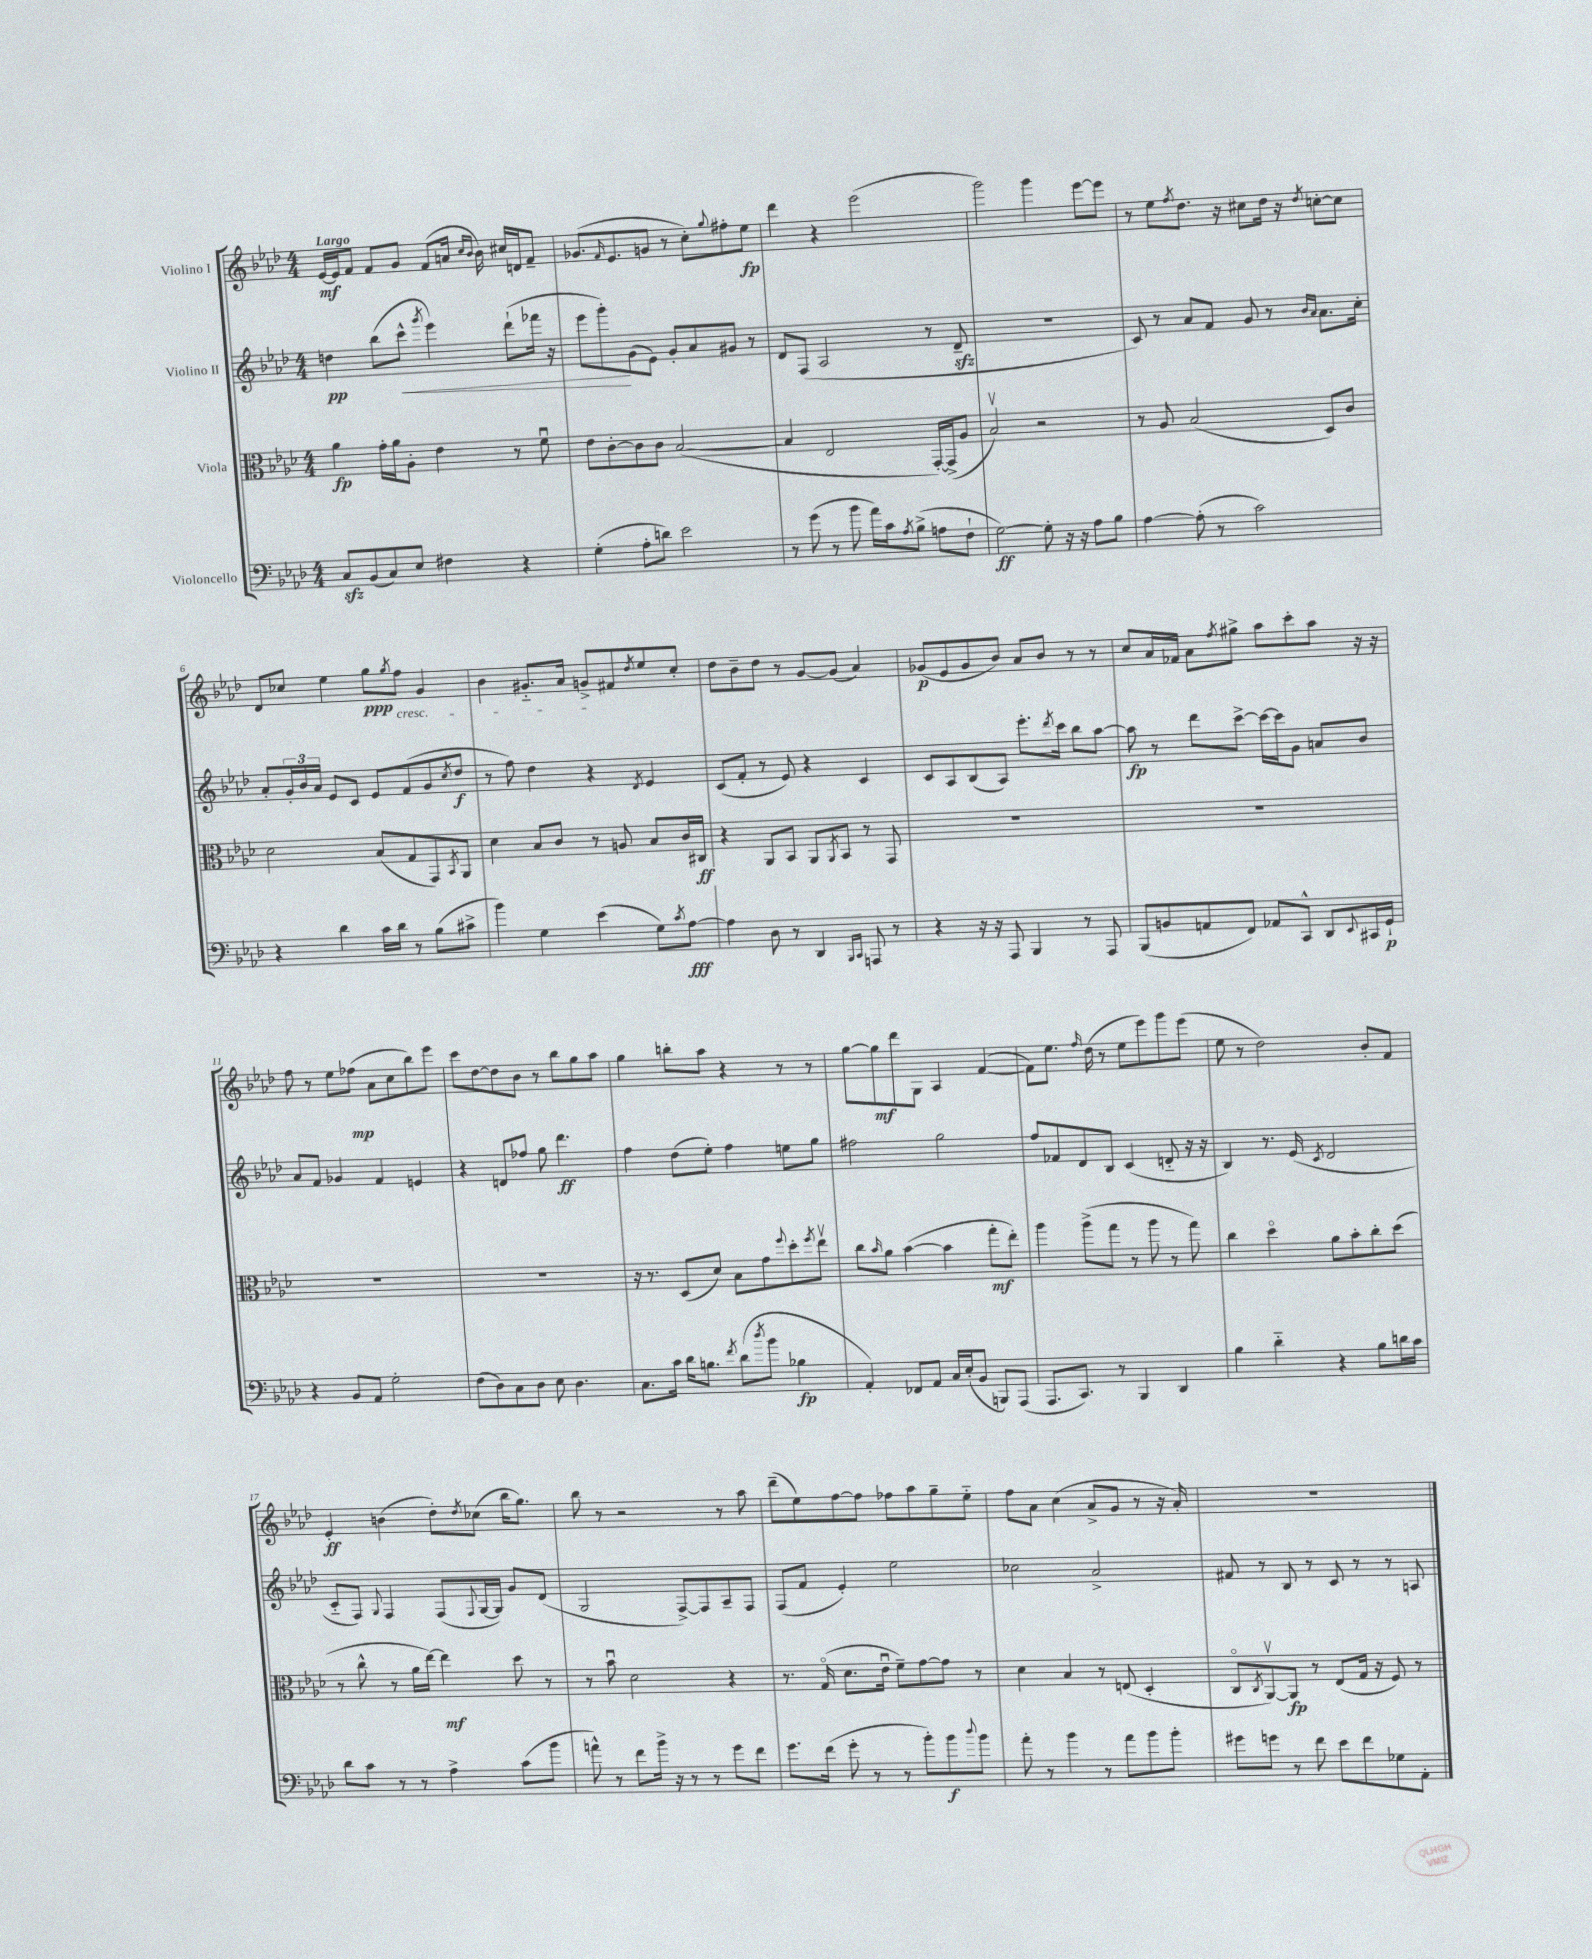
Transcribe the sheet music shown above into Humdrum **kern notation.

**kern	**kern	**kern	**kern
*staff4	*staff3	*staff2	*staff1
*clefF4	*clefC3	*clefG2	*clefG2
*k[b-e-a-d-]	*k[b-e-a-d-]	*k[b-e-a-d-]	*k[b-e-a-d-]
*M4/4	*M4/4	*M4/4	*M4/4
8C	4a-	4dd	[16e-
.	.	.	16e-]
(8BB-	.	.	8f
8C)	16g'	(8bb-	8f
.	16a-	.	.
8E-	8A-'	8ccc^^	8g
.	.	8qggg	.
4F#	4e-	4eee-)	(8f
.	.	.	16a
.	.	.	16qqcc
.	.	.	16qqb-
.	.	.	16b-)
4r	8r	(8ddd-`	16cc#
.	.	.	16d
.	8fu	16fff-	8f~
.	.	16r	.
=	=	=	=
(4G'	8e-	8eee-	(8.g-
.	[8c'	8ggg')	.
.	.	.	16qqf
.	.	.	8.e-
8A-'	8c]	(8g	.
8d)	8c	8e-)	8g
2e-	([2B-	8g'	8r
.	.	8a-	8cc')
.	.	.	8qqgg
.	.	8g#	8ff#'
.	.	8r	8ee-
=	=	=	=
8r	4B-]	8d-	4ddd-
(8g	.	(8F	.
8r	2E-	2A-	4r
8b-	.	.	.
16a-)	.	.	(2eee-
16c	.	.	.
8qA-	.	.	.
(8B-^	.	.	.
8A	[16GG')	8r	.
.	(16GG^]	.	.
8F`	8A-	8d-~	.
=	=	=	=
[2G)	2B-v)	1r	2ggg)
8G']	2r	.	4ggg
16r	.	.	.
16r	.	.	.
8A-	.	.	[8eee-
8B-	.	.	8eee-]
=	=	=	=
[4A-	8r	8c)	8r
.	8A-	8r	8ee-
.	.	.	8qff
(8A-']	(2B-	8a-	8.dd-
8r	.	8f	.
.	.	.	16r
2c)	.	8g	8cc#
.	.	8r	16dd-
.	.	.	16r
.	.	16qqb-	.
.	.	16qqa-	8qdd-
.	8D-)	8.a-	[8cc'
.	8c	.	8cc]
.	.	16cc'	.
=	=	=	=
4r	2d-	8a-'	8d-
.	.	24g'	8cc-
.	.	24b-	.
.	.	24a-	.
4d-	.	8e-	4ee-
.	.	8c	.
16c	(8B-	8e-	8gg
16d-	.	.	.
.	.	.	8qgg
8r	8G	(8f	8ff
(8B-	8GG)	8g	4g
.	8qBB-	8qcc	.
8c#^	8AA-	8dd-	.
=	=	=	=
4b-)	4d-	8r	4b-
.	.	8ff)	.
4G	8B-	4dd-	8.g#'~
.	8c	.	.
.	.	.	16a-
(4e-	8r	4r	8g^
.	8A	.	8f#
.	.	8qd-	8qdd-
8G)	8B-	4e-	8ee-
8qc	.	.	.
[8A-	16c	.	8cc'
.	16C#	.	.
=	=	=	=
4A-]	4r	(8c	8dd-
.	.	8f'	8b-~
8D-	8AA-	8r	8dd-
8r	8BB-	8e-)	8r
4DD-	8AA-	4r	[8g
.	8qAA-	.	.
.	8BB-	.	(8g]
16qqBBB-	.	.	.
16qqCC	.	.	.
8AAA	8r	4c	4a-)
8r	8GG	.	.
=	=	=	=
4r	1r	8c	(8g-
.	.	8A-	8e-
16r	.	(8B-	8g-
16r	.	.	.
8AAA-	.	8A-)	8b-)
4BBB-	.	8.eee-'	8a-
.	.	.	8b-
.	.	8qddd-	.
.	.	16ccc	.
8r	.	8bb-	8r
8AAA-	.	[8aa-	8r
=	=	=	=
(8BBB-	1r	8aa-]	8cc
8BB	.	8r	16a-
.	.	.	16f-
8AA	.	8ddd-	8a-
.	.	.	8qff
8FF)	.	[8ccc^	8gg#^
8AA-	.	16ccc_	8aa-
.	.	16ccc]	.
8CC^^	.	8g	8ccc'
8DD-	.	8a	8aa-
8qqEE-	.	.	.
16CC#	.	8b-	16r
16GG`	.	.	16r
=	=	=	=
4r	1r	8a-	8ff
.	.	8f	8r
8BB-	.	4g-	8ee-
8AA-	.	.	(8ff-
2G'	.	4f	8a-
.	.	.	8cc
.	.	4e	8bb-)
.	.	.	8eee-
=	=	=	=
(8F	1r	4r	8ccc
8D-)	.	.	[8dd-
8C	.	8d	8dd-]
8D-	.	8ff-	8b-
8E-	.	8gg	8r
4.D-	.	4.ddd-	8bb-
.	.	.	8gg
.	.	.	8aa-
=	=	=	=
8.C	16r	4ff	4gg
.	8.r	.	.
16c	.	.	.
16d-	(8D-	(8dd-	8bb'
8.B	.	.	.
.	8d-)	8ee-')	8aa-
8qf	.	.	.
(8d-	8B-	4ff	4r
8qdd-	.	.	.
8b-	8g	.	.
.	8qqff	.	.
4B-	8dd-'	8ee	8r
.	8qff	.	.
.	8ee-v	8gg	8r
=	=	=	=
4AA-')	8cc	2ff#	[8gg
.	16qqb-	.	.
.	8a-	.	8gg]
8FF-	([4b-	.	8ddd-
8AA-	.	.	8G
16C	4b-]	2gg	4A-
(16E-'	.	.	.
8BB-	.	.	.
8BBB)	8gg'	.	([4f
(8AAA-	8ee-')	.	.
=	=	=	=
8.AAA-	4aa-	8ff	8f])
.	.	8f-	8.ee-
8.CC)	.	.	.
.	(8aa-^	8d-	.
.	.	.	16qqff
.	.	.	(16dd-
8r	8gg	8B-	8r
4BBB-	8r	(4c	8ee-
.	8aa-	.	8eee-)
4DD-	8r	8d'~	8ggg
.	8gg)	16r	(8eee-
.	.	16r	.
=	=	=	=
4B-	4cc	4B-)	8ee-
.	.	.	8r
4d-'~	4dd-o	8.r	2dd-)
.	.	(16e-	.
.	.	8qc	.
4r	8a-	2d-	.
.	8b-'	.	.
8B-	8cc'	.	8b-'
16d	(8dd-	.	8f
16c	.	.	.
=	=	=	=
8d-	8r	8c'~	4e-'
8c	8cc^^	8F)	.
.	.	8qqG	.
8r	8r	4F	(4b
8r	16a-	.	.
.	[16ee-)	.	.
4A-^	4ee-]	(8F	8dd-')
.	.	8qqF	8qdd-
.	.	[16G	(8cc-
.	.	16G])	.
(8c	8dd-	8g	16bb-
.	.	.	8.gg)
8b-	8r	(8d-	.
=	=	=	=
8a^^)	8r	2G	8bb-
8r	8b-u	.	8r
8f	2d-	.	2r
16b-^	.	.	.
16r	.	.	.
8r	.	[8F^)	.
8r	.	8F]	.
8g	4r	8A-~	8r
8f	.	8F	8aa-
=	=	=	=
8.g	8.r	(8F	(8ddd-~
.	.	8f	8ee-)
(16f	(16Go	.	.
8g'	8.d-	4e-')	[8ff
8r	.	.	8ff]
.	16e-u	.	.
8r	8f~)	2ee-	8ff-
8b-')	[8g	.	8aa-
8b-	8g]	.	8gg~
8qqdd-	.	.	.
8b-	8r	.	8ee-'~
=	=	=	=
8a-'	4d-	2cc-	8ff
8r	.	.	8a-
4b-	4B-	.	(4cc
8r	8r	2a-^	8a-^
8a-	(8E	.	8g
8b-	4D-'	.	8r
8b-'	.	.	16r
.	.	.	16a-')
=	=	=	=
8g#	8Co	8f#	1r
.	8qC	.	.
8g	[8AA-v)	8r	.
8r	8AA-]	8B-	.
8f	8r	8r	.
8e-	(8E-	8c	.
8f	16G	8r	.
.	16r	.	.
8G-	8F)	8r	.
8AA-'	8r	8A	.
==	==	==	==
*-	*-	*-	*-
